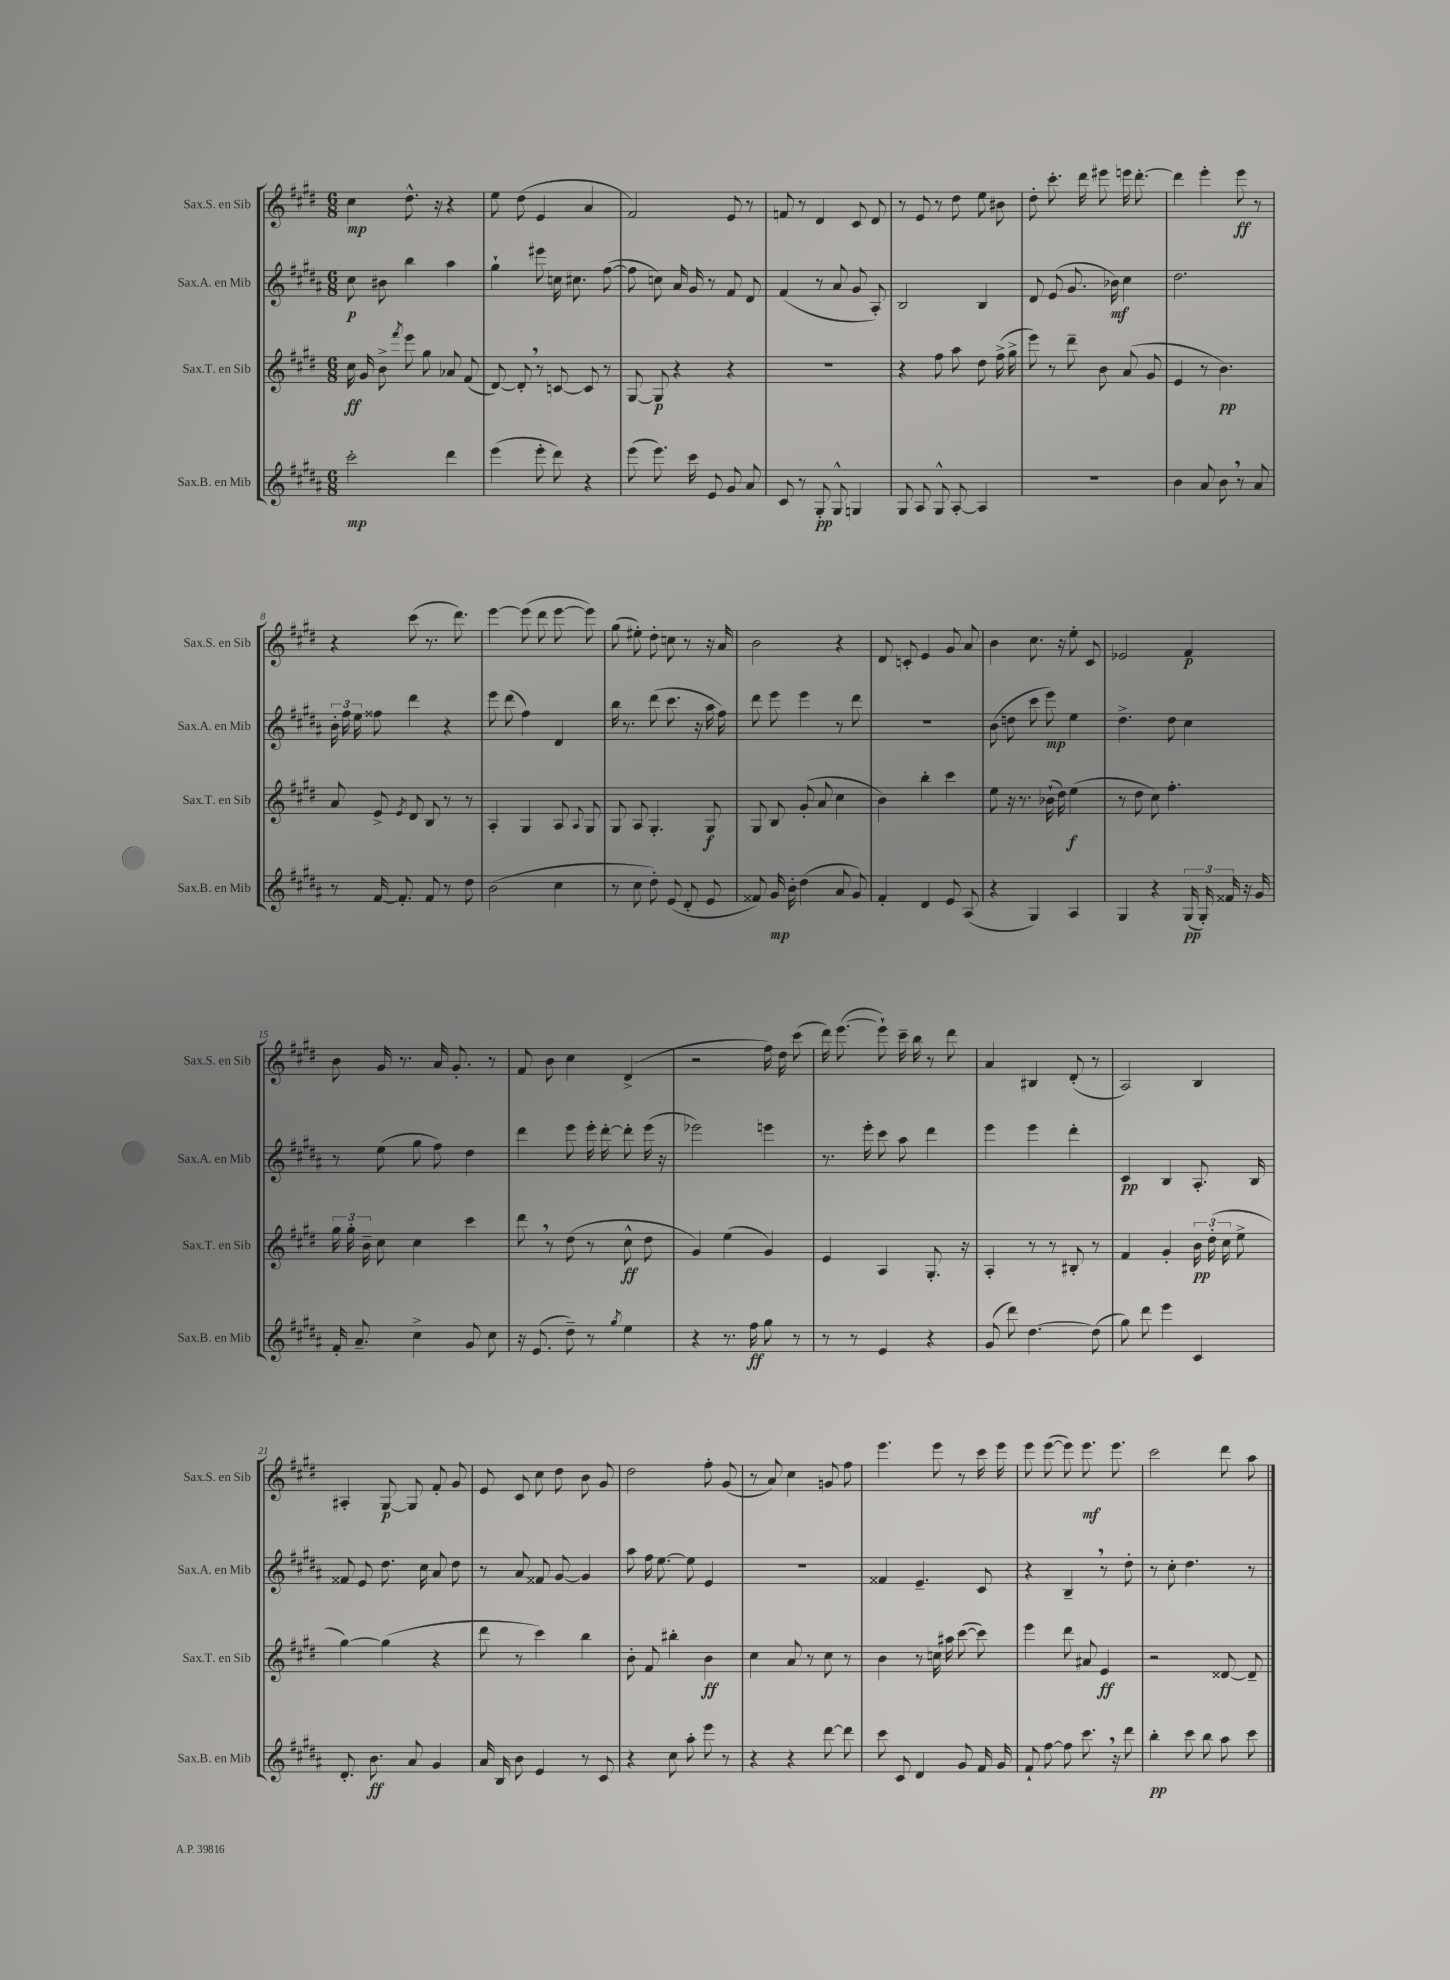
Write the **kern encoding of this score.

**kern	**kern	**kern	**kern
*staff4	*staff3	*staff2	*staff1
*clefG2	*clefG2	*clefG2	*clefG2
*k[f#c#g#d#a#]	*k[f#c#g#d#]	*k[f#c#g#d#a#]	*k[f#c#g#d#]
*M6/8	*M6/8	*M6/8	*M6/8
2ccc#'\	16cc#\	8cc#\	4cc#\
.	16g#/	.	.
.	8b^\	8b#\	.
.	8qfff#/	.	.
.	8eee\	4bb\	8.dd#^^\
.	8gg#\	.	.
.	.	.	16r
4ddd#\	8a-/	4aa#\	4r
.	(8f#/	.	.
=	=	=	=
(4eee\	[8d#/)	4gg#`\	8ee\
.	8d#'/]	.	(8dd#\
8eee'\	8r	8eee#\	4e/
8ddd#\)	[8c/	16cc\	.
.	.	8.cc#\	.
4r	8c/]	.	4a/
.	8r	([8ff#\	.
=	=	=	=
(8eee\	[8G#/	8ff#\]	2f#/)
8.eee\)	8G#/]	8cc\)	.
.	4r	16a#/	.
16ccc#\	.	16g#/	.
8e/	.	8r	.
8g#/	4r	8f#/	8e/
8a#/	.	8d#/	8r
=	=	=	=
8c#/	2.r	(4f#/	8f/
8r	.	.	8r
8G#'/	.	8r	4d#/
8G#^^/	.	8a#/	.
4G/	.	8g#/	8c#/
.	.	8A#'/)	8d#/
=	=	=	=
8G#/	4r	2B/	8r
8A#/	.	.	8e/
8G#^^/	8ff#\	.	8r
[8A#'/	8aa\	.	8dd#\
4A#/]	8dd#\	4B/	8ee\
.	(16ff#^\	.	8b#\
.	16gg#^\	.	.
=	=	=	=
2.r	8eee\)	8d#/	8dd#'\
.	8r	(8e/	8.ccc#'\
.	8ddd#~\	8.g#/	.
.	.	.	16ddd#\
.	8b\	.	8eee#\
.	.	16b-\)	.
.	(8a/	4cc#\	16eee\
.	.	.	[8.ddd#'\
.	8g#/	.	.
=	=	=	=
4b\	4e/	2.dd#\	4ddd#\]
8a#/	8r	.	4eee'\
8b\	4.b\)	.	.
8r	.	.	8eee\
8a#/	.	.	8r
=	=	=	=
8r	8a/	24b'\	4r
.	.	24ff#\	.
.	.	24ee\	.
[16f#/	8e^/	8ff##\	.
8.f#'/]	.	.	.
.	8qe/	.	.
.	8d#/	4ddd#\	(8ccc#\
8f#/	8B/	.	8.r
8r	8r	4r	.
.	.	.	8.ddd#\)
8dd#\	8r	.	.
=	=	=	=
(2b\	4A'/	8eee\	[4eee\
.	.	(8ddd#\	.
.	4G#/	4ff#\)	(8eee\]
.	.	.	8ddd#\
4cc#\	8A/	4d#/	[8eee\
.	8qqA/	.	.
.	8G#/	.	8eee\])
=	=	=	=
8r	8G#/	16bb\	(8gg#\
.	.	8.r	.
8cc#\	8A/	.	8ee#'\)
8dd#'\)	4.G#'/	(8ddd#\	8dd#'\
(8e/	.	8.ccc#\	8cc\
8d#'/	.	.	8r
.	.	16r	.
8e/	8G#/	16aa#\	16r
.	.	16ff#\)	16a/
=	=	=	=
8f##/)	8G#/	8ddd#\	2b\
16g#/	8B/	8eee\	.
16b'\	.	.	.
(4dd#\	(8g#'/	4eee\	.
.	8a/	.	.
8a#/	4cc#\	8r	4r
8g#/)	.	8ddd#\	.
=	=	=	=
4f#'/	4b\)	2.r	8d#/
.	.	.	8c'/
4d#/	4bb'\	.	4e/
8e/	4ccc#\	.	8g#/
(8A#/	.	.	8a/
=	=	=	=
4r	8ee\	(8b\	4b\
.	16r	8dd\	.
.	8.r	.	.
4G#/)	.	8ccc#\	8.cc#\
.	(16b-`\	8eee\)	.
.	16dd#\)	.	16r
4A#/	(4ee\	4ee\	8ee'\
.	.	.	8c#/
=	=	=	=
4G#/	8r	4.dd#^\	2e-/
.	8dd#\	.	.
4r	8cc#\)	.	.
.	4.ff#'\	8dd#\	.
(24G#/	.	4cc#\	4f#/
24G#'/)	.	.	.
24f##/	.	.	.
16r	.	.	.
16g#/	.	.	.
=	=	=	=
16f#'/	24gg#\	8r	8b\
.	24gg#'\	.	.
8.a#~/	.	.	.
.	24b~\	.	.
.	8cc#\	(8ee\	16g#/
.	.	.	8.r
4cc#^\	4cc#\	8gg#\	.
.	.	8ff#\)	16a/
.	.	.	8.g#'/
8g#/	4ccc#\	4dd#\	.
8cc#\	.	.	8r
=	=	=	=
16r	8ddd#\	4ddd#\	8f#/
(8.e/	.	.	.
.	8r	.	8b\
8dd#~\)	(8dd#\	8eee\	4cc#\
8r	8r	16eee'\	.
.	.	[16ddd#'\	.
8qgg#/	.	.	.
4ee\	8cc#^^\	8ddd#'\]	(4d#^/
.	8dd#\	(16eee\	.
.	.	16r	.
=	=	=	=
4r	4g#/)	2eee-\)	2r
8.r	(4ee\	.	.
16ff#\	.	.	.
8gg#\	4g#/)	4eee\	16ff#\)
.	.	.	16dd#\
8r	.	.	(8ccc#\
=	=	=	=
8r	4e/	8.r	16ddd#\)
.	.	.	([8.eee\
8r	.	.	.
.	.	16eee'\	.
4e/	4A/	8ccc#\	8eee`\])
.	.	8aa#\	16ccc#~\
.	.	.	16bb\
4r	8.G#'/	4ddd#\	8r
.	.	.	8ddd#\
.	16r	.	.
=	=	=	=
(8g#/	4A'/	4eee\	4a/
8ddd#\)	.	.	.
[4.dd#\	8r	4eee\	4B#/
.	8r	.	.
.	8B#'/	4ddd#'\	(8d#'/
(8dd#\]	8r	.	8r
=	=	=	=
8gg#\)	4f#/	4c#/	2A/)
8ddd#\	.	.	.
4eee\	4g#'/	4B/	.
4c#/	24b\	8.A#'/	4B/
.	(24dd#'\	.	.
.	24cc#\	.	.
.	8ee^\	.	.
.	.	16B/	.
=	=	=	=
8.d#'/	[4gg#\)	8f##/	4A#'/
.	.	8e/	.
8.b\	.	.	.
.	(4gg#\]	8.dd#\	[8G#/
8a#/	.	.	8G#/]
.	.	16cc#\	.
4g#/	4r	8a#/	8f#'/
.	.	8dd#\	8g#/
=	=	=	=
16a#/	8ddd#\	8r	8e/
16B/	.	.	.
8b\	8r	8a#/	8c#/
4e/	4ccc#\)	8f##/	8cc#\
.	.	[8g#/	8dd#\
8r	4bb\	4g#/]	8b\
8c#/	.	.	8g#/
=	=	=	=
4r	8b'\	8aa#\	2dd#\
.	8f#/	16ff#\	.
.	.	[8.ee\	.
8cc#\	4bb#'\	.	.
8aa#'\	.	8ee\]	.
8eee\	4b\	4e/	8ff#'\
8r	.	.	(8g#/
=	=	=	=
4r	4cc#\	2.r	8r
.	.	.	8a/)
4r	8a/	.	4cc#\
.	8r	.	.
[8ddd#\	8cc#\	.	8g/
8ddd#\]	8r	.	8ff#\
=	=	=	=
8ccc#\	4b\	4f##/	4.eee\
8c#/	.	.	.
4d#/	8r	4.e~/	.
.	16cc\	.	8eee\
.	16aa#\	.	.
8g#/	([8ccc#\	.	8r
16f#/	8ccc#\])	8c#/	16ccc#\
16g#/	.	.	16eee\
=	=	=	=
8f#`/	4eee\	4r	8eee\
[8ff#\	.	.	([8eee\
8ff#\]	8ddd#\	4B~/	8eee\])
8.ccc#\	8a#/	.	8.eee\
.	4e/	8r	.
16r	.	.	8.eee\
8ddd#\	.	8dd#'\	.
=	=	=	=
4bb'\	2r	8r	2ccc#\
.	.	8cc#'\	.
8ccc#\	.	4.dd#\	.
8bb\	.	.	.
8aa#\	[8d##/	.	8ddd#\
8ccc#\	8d##~/]	8r	8aa\
==	==	==	==
*-	*-	*-	*-
